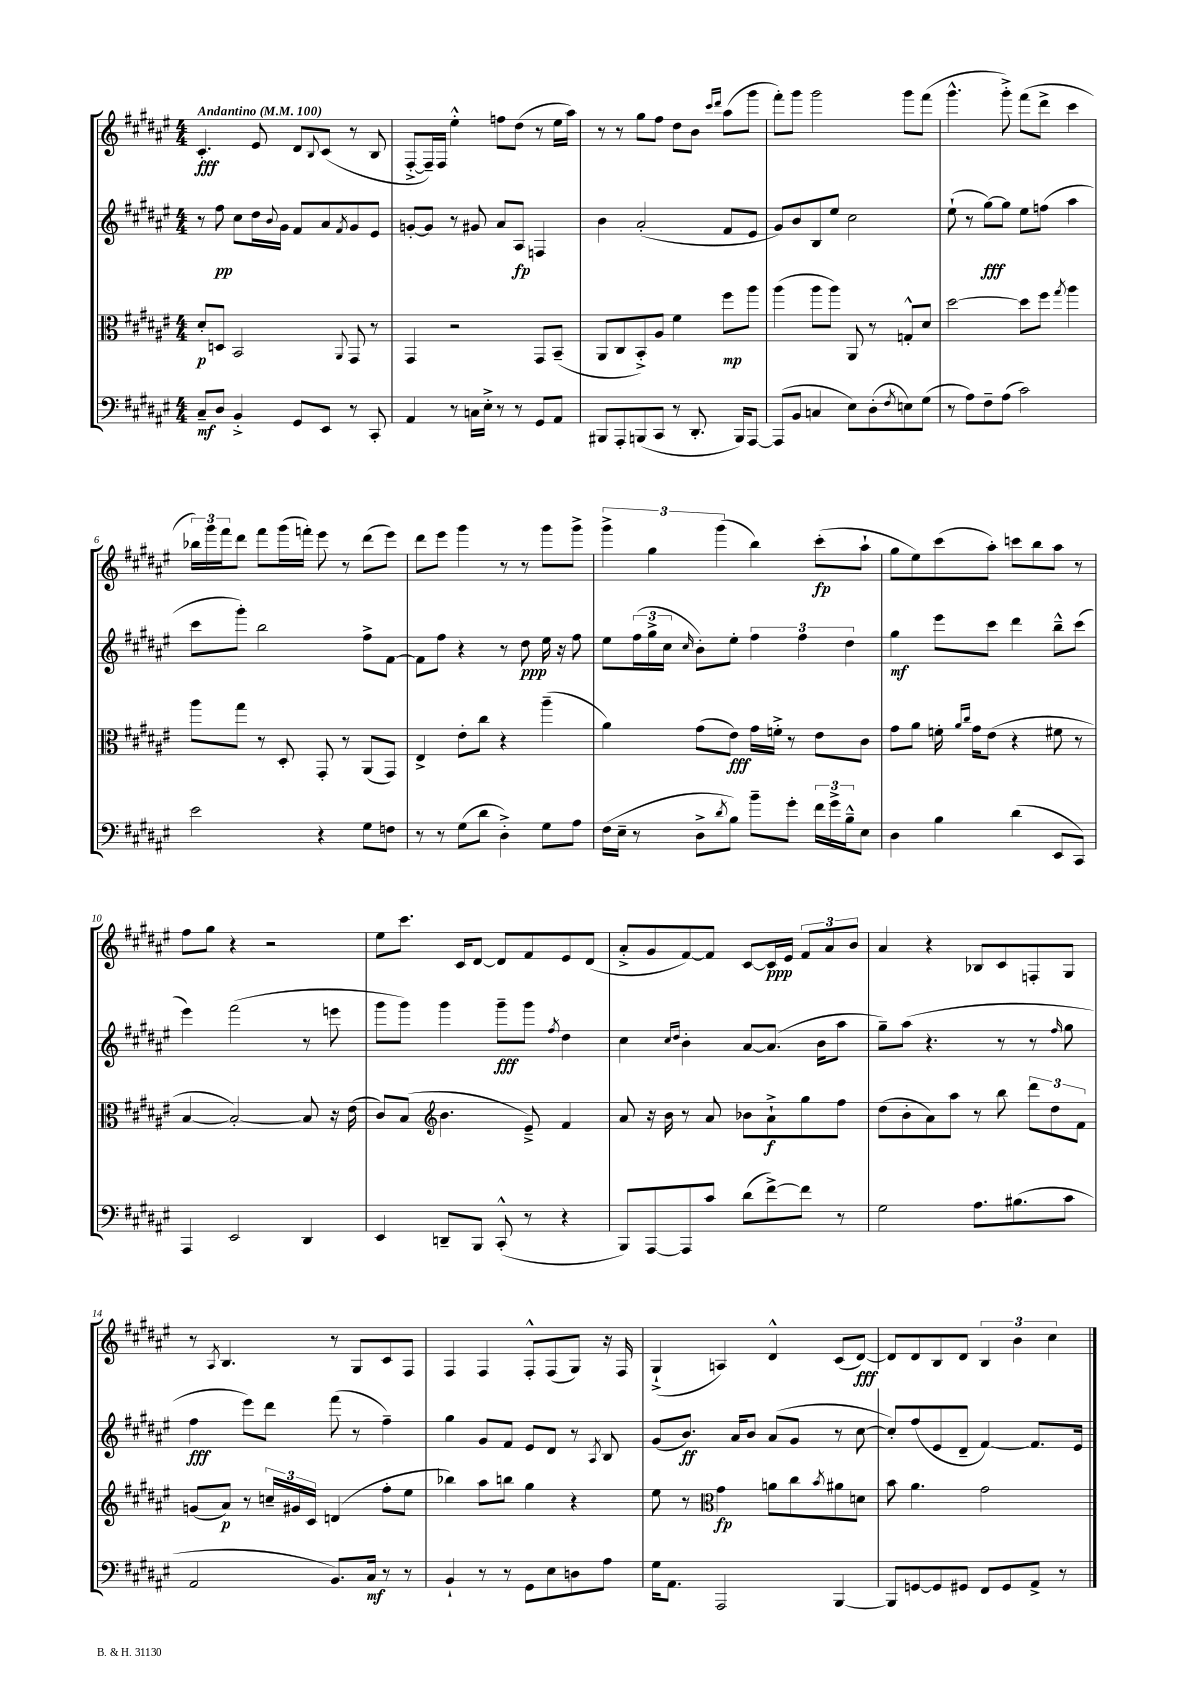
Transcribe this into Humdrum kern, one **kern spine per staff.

**kern	**kern	**kern	**kern
*staff4	*staff3	*staff2	*staff1
*clefF4	*clefC3	*clefG2	*clefG2
*k[f#c#g#d#a#e#]	*k[f#c#g#d#a#e#]	*k[f#c#g#d#a#e#]	*k[f#c#g#d#a#e#]
*M4/4	*M4/4	*M4/4	*M4/4
*MM100	*MM100	*MM100	*MM100
8C#~	8d#'	8r	4.c#'
8D#	8D	8ff#	.
4BB'^	2BB	8cc#	.
.	.	16dd#	8e#
.	.	8qqb	.
.	.	16g#	.
8GG#	.	8f#	8d#
.	.	.	8qqB
8EE#	.	8a#	(8c#
.	8qqAA#	8qf#	.
8r	8GG#	8g#	8r
8CC#'	8r	8e#	8B
=	=	=	=
4AA#	4GG#	[8g'	[8F#'^
.	.	8g]	16F#~])
.	.	.	16F#
8r	2r	8r	4ee#'^^
16C	.	8g#	.
16E#'^	.	.	.
8r	.	8a#	8ff
8r	.	8A#	(8dd#
8GG#	8GG#	4F	8r
8AA#	(8BB~	.	16ee#
.	.	.	16aa#)
=	=	=	=
8BBB#	8AA#	4b	8r
8AAA#'	8C#	.	8r
(8BBB	8BB'^)	(2a#'	8gg#
8CC#	8A#	.	8ff#
8r	4f#	.	8dd#
8.DD#'	.	.	8b
.	.	.	16qqccc#
.	.	.	16qqddd#
.	8ff#	8f#	(8aa#
16BBB)	.	.	.
[8AAA#	8aa#	8e#	8ggg#
=	=	=	=
(8AAA#]	(4aa#	8g#)	8fff#')
8BB	.	8b	8ggg#
4C	8aa#	8B	2ggg#
.	8aa#)	8ee#	.
8E#)	8AA#	2cc#	.
(8D#'	8r	.	.
8qF#	.	.	.
8E)	8G'^^	.	8ggg#
(8G#	8d#	.	(8fff#
=	=	=	=
8r	[2dd#	(8ee#`	4.ggg#^^
8A#)	.	8r	.
8F#~	.	[8gg#)	.
(8A#	.	8gg#]	8ggg#'^)
2c#)	8dd#]	8ee#	(8fff#
.	8ff#	(8ff	8ddd#^
.	8qgg#	.	.
.	4aa#	4aa#	4ccc#
=	=	=	=
2e#	8aa#	8ccc#	24bb-)
.	.	.	24ggg#
.	.	.	24fff#
.	8gg#	8ggg#')	8ddd#
.	8r	2bb	8fff#
.	8D#'	.	(16ggg#
.	.	.	16fff')
4r	8GG#'	.	8eee#
.	8r	.	8r
8G#	(8AA#	8ff#^	(8ddd#
8F	8GG#)	[8f#	8eee#)
=	=	=	=
8r	4E#^	8f#]	8ddd#
8r	.	8ff#	8eee#
(8G#	8e#'	4r	4ggg#
8d#	8cc#	.	.
4D#'^)	4r	8r	8r
.	.	8dd#	8r
8G#	(4aa#~	16ee#	8ggg#
.	.	16r	.
8A#	.	8ff#	8ggg#^
=	=	=	=
(16F#	4a#)	8ee#	6ggg#^
16E#~	.	.	.
8r	.	(24ff#	.
.	.	24gg#^	6gg#
.	.	24cc#	.
.	.	16qqcc#	.
8D#^	(8g#	8b')	.
.	.	.	(6ggg#
8qd#	.	.	.
8B)	8e#)	8ee#'	.
8b~	16g#	6ff#	4bb)
.	16f'^	.	.
8g#'	8r	.	.
.	.	6ff#	.
24f#	8e#	.	(8ccc#'
24g#^	.	.	.
24B~^^	.	6dd#	.
8E#	8c#	.	8aa#`
=	=	=	=
4D#	8g#	4gg#	8gg#
.	8a#	.	8ee#)
4B	16f'	8eee#	(8ccc#
.	16qqa#	.	.
.	16qqcc#	.	.
.	16g#	.	.
.	(8e#	8ccc#	8aa#')
(4d#	4r	4ddd#	8ccc
.	.	.	8bb
8EE#	8f#	8bb~^^	8aa#
8CC#)	8r	(8ccc#	8r
=	=	=	=
4AAA#	[4B	4eee#)	8ff#
.	.	.	8gg#
2EE#	2B'_)	(2fff#	4r
.	.	.	2r
4DD#	8B]	8r	.
.	16r	8eee	.
.	(16e#	.	.
=	=	=	=
4EE#	8c#)	8ggg#	8ee#
.	(8B	8ggg#)	8.ccc#
*	*clefG2	*	*
8DD~	4.b	4ggg#	.
.	.	.	16c#
8BBB	.	.	[8d#
(8CC#'^^	.	8ggg#~	8d#]
8r	8e#~^)	8ggg#	8f#
.	.	8qff#	.
4r	4f#	4dd#	8e#
.	.	.	(8d#
=	=	=	=
8BBB)	8a#	4cc#	8a#'^
[8AAA#	16r	.	8g#
.	16b	.	.
.	.	16qqcc#	.
.	.	16qqdd#	.
8AAA#]	8r	4b'	[8f#)
8c#	8a#	.	8f#]
(8d#	8b-	[8a#	[8c#
[8f#^)	8a#`^	(8.a#]	16c#]
.	.	.	16e#
8f#]	8gg#	.	12f#
.	.	16b	.
.	.	.	12a#
8r	8ff#	8aa#	.
.	.	.	12b
=	=	=	=
2G#	(8dd#	8gg#~)	4a#
.	8b'	(8aa#	.
.	8a#)	4.r	4r
.	8aa#	.	.
8.A#	8r	.	8B-
.	8bb	8r	8c#
(8.B#	.	.	.
.	12ddd#	8r	8F'
.	12dd#	.	.
.	.	16qqff#	.
8c#	.	8gg#	8G#
.	12f#	.	.
=	=	=	=
2AA#	(8g	4ff#	8r
.	.	.	8qA#
.	8a#)	.	4.B
.	8r	8eee#)	.
.	24cc~	8ddd#	.
.	24g#	.	.
.	24c#	.	.
8.BB)	(4d	(8fff#	8r
.	.	8r	8G#
16C#	.	.	.
8r	8ff#'	4ff#~)	8c#
8r	8ee#	.	8F#
=	=	=	=
4BB`	4bb-)	4gg#	4F#
8r	8aa#	8g#	4F#
8r	8bb	8f#	.
8GG#	4gg#	8e#	8F#'^^
8E#	.	8d#	(8F#
8D	4r	8r	8G#)
.	.	8qA#	.
8A#	.	8B	16r
.	.	.	16F#
=	=	=	=
16G#	8ee#	(8g#	(4G#`^
8.AA#	.	.	.
.	8r	8.b)	.
*	*clefC3	*	*
2AAA#	4g#	.	4A)
.	.	16a#	.
.	.	8b	.
.	8a	(8a#	4d#^^
.	8cc#	8g#	.
.	8qb	.	.
[4BBB	8a#	8r	(8c#
.	8d	[8cc#	[8d#)
=	=	=	=
8BBB]	8b	8cc#'])	8d#]
[8GG	4.a#	(8ff#	8d#
8GG]	.	8e#	8B
8GG#	.	8d#~	8d#
8FF#	2g#	[4f#)	6B
8GG#	.	.	.
.	.	.	6b
8AA#^	.	8.f#]	.
.	.	.	6cc#
8r	.	.	.
.	.	16e#	.
==	==	==	==
*-	*-	*-	*-
